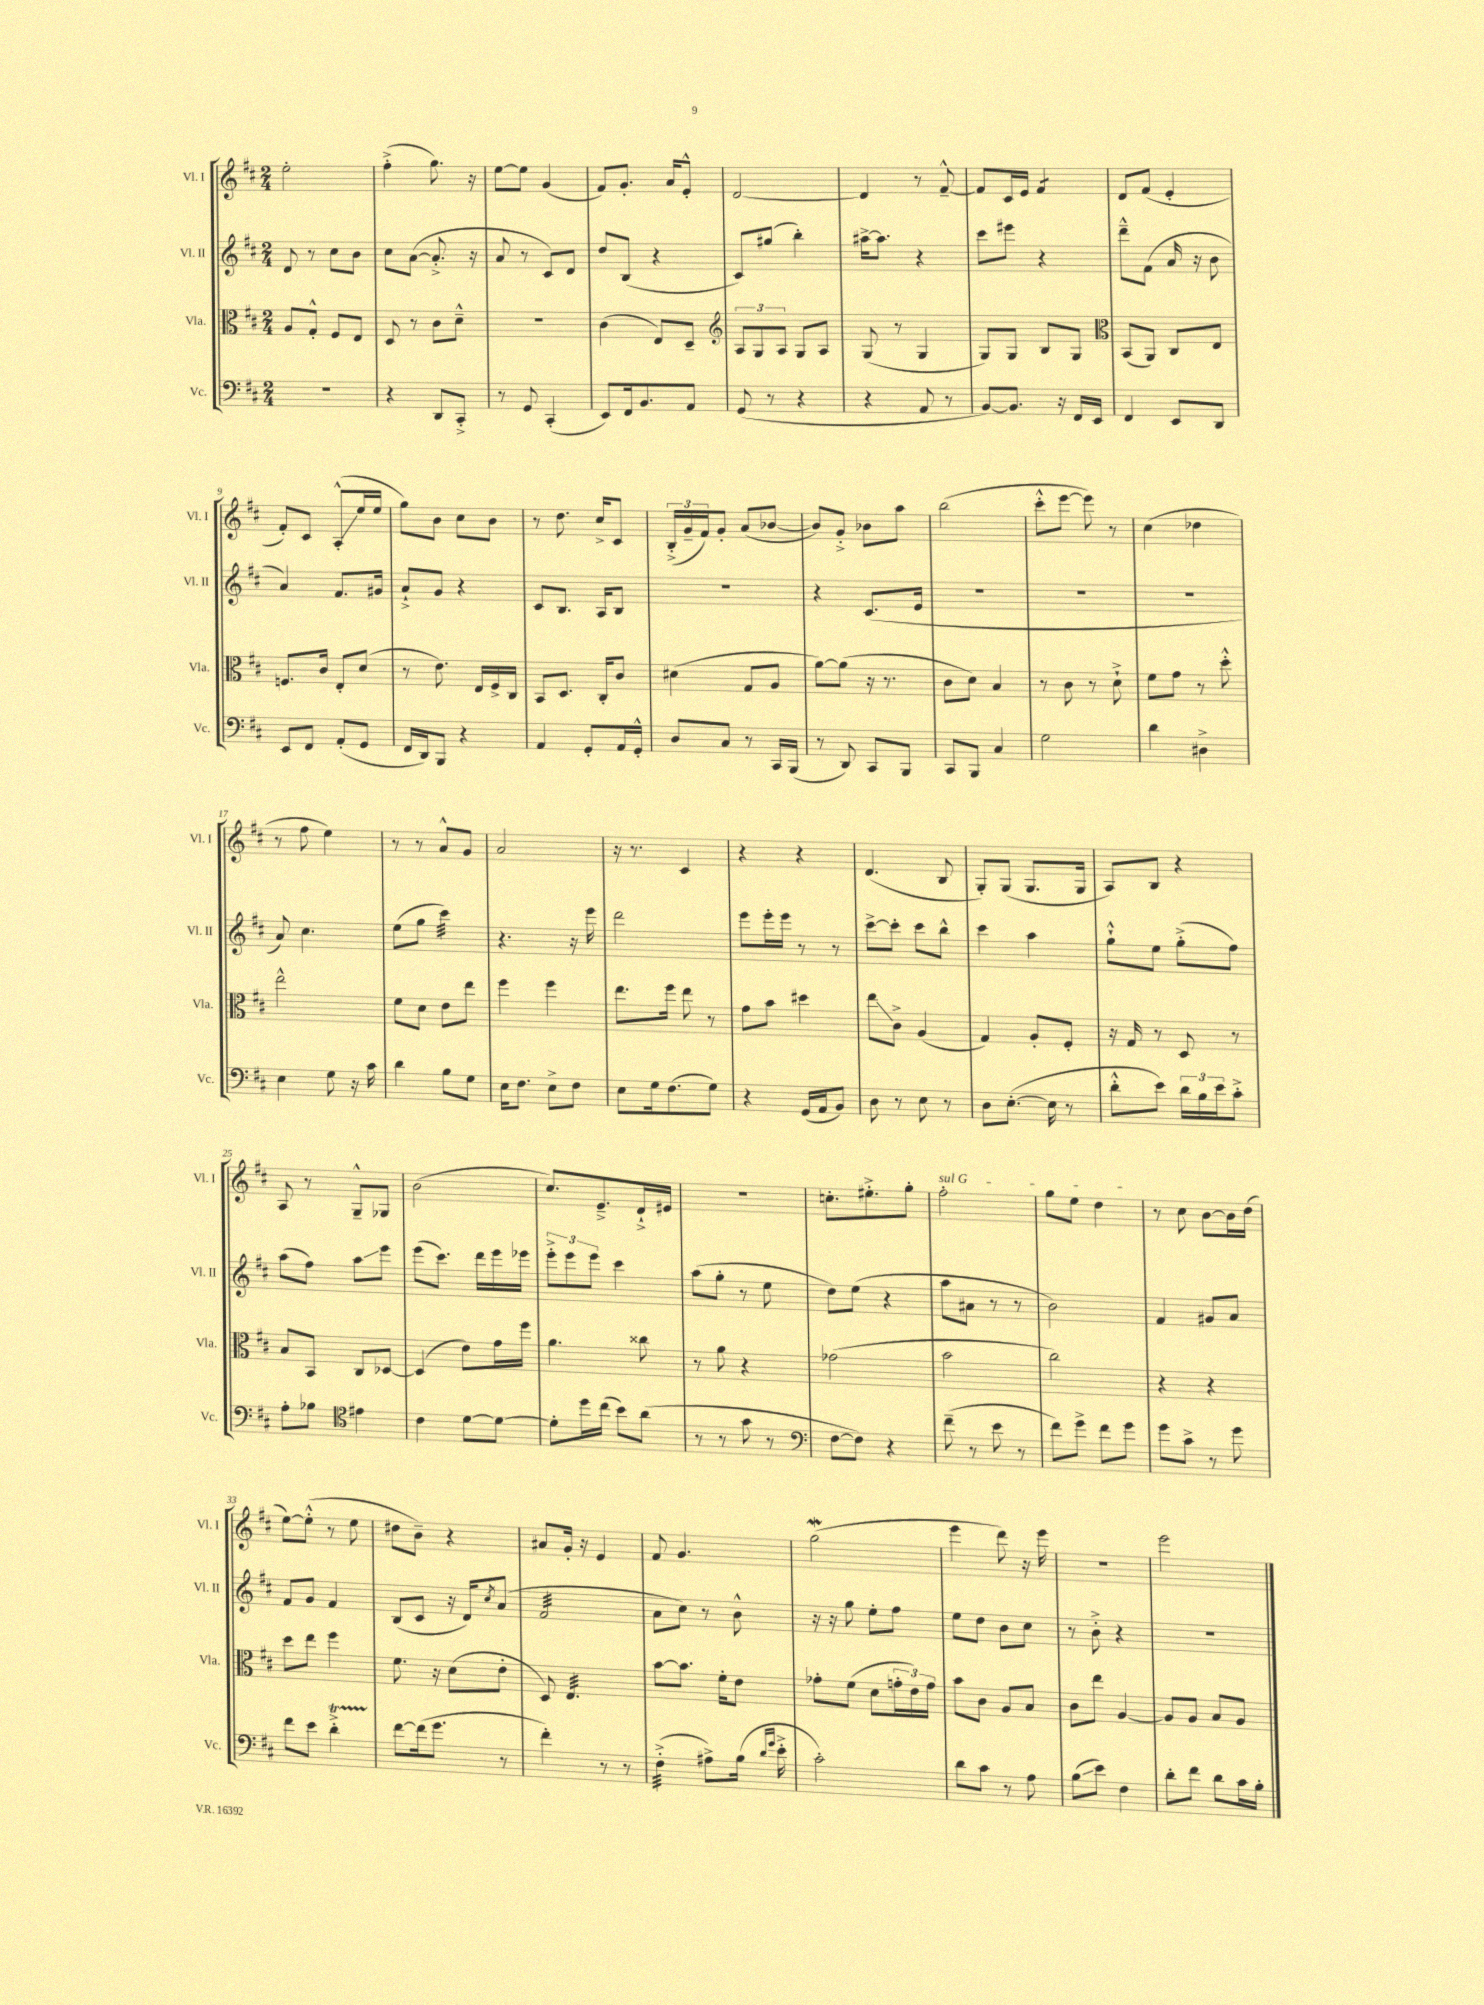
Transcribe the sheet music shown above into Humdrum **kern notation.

**kern	**kern	**kern	**kern
*staff4	*staff3	*staff2	*staff1
*clefF4	*clefC3	*clefG2	*clefG2
*k[f#c#]	*k[f#c#]	*k[f#c#]	*k[f#c#]
*M2/4	*M2/4	*M2/4	*M2/4
2r	8A/L	8d/	2ee'\
.	8G'^^/J	8r	.
.	8F#/L	8cc#\L	.
.	8E/J	8b\J	.
=	=	=	=
4r	8D/	8cc#\L	(4ff#'^\
.	8r	([8a\J	.
8DD/L	8c#\L	8.a'^/]	8.gg\)
8CC#'^/J	8d~^^\J	.	.
.	.	16r	16r
=	=	=	=
8r	2r	8a/	[8ee\L
8GG/	.	8r	8ee\]J
(4CC#'/	.	8c#/L)	(4g/
.	.	8d/J	.
=	=	=	=
8EE/L)	(4c#\	8dd/L	8f#/L)
16FF#/k	.	(8B/J	8.g'/J
8.BB/	.	.	.
.	8E/L)	4r	.
.	.	.	16a/LK
8AA/J	8D~/J	.	8e'^^/J
=	=	=	=
*	*clefG2	*	*
(8GG/	12A/L	8c#/L)	[2d/
.	12G/	.	.
8r	.	(8gg#/J	.
.	12A/J	.	.
4r	8G/L	4bb'\)	.
.	8A/J	.	.
=	=	=	=
4r	(8G/	[16aa#^\LK	4d/]
.	.	8.aa#\]J	.
.	8r	.	.
8AA/	4G/	4r	8r
8r	.	.	[8f#~^^/
=	=	=	=
[8BB/L)	8G/L)	8ccc#\L	8f#/]L
8.BB/]J	8G/J	8eee#\J	16c#/L
.	.	.	16e/JJ
.	8B/L	4r	4f#/
16r	.	.	.
16FF#/LL	8G/J	.	.
16EE/JJ	.	.	.
=	=	=	=
*	*clefC3	*	*
4FF#/	(8BB/L	8ddd~^^\L	8d/L
.	8AA/J)	(8f#\J	(8f#/J
8EE/L	8C#/L	16a/	4e'/
.	.	16r	.
8DD/J	8E/J	8b\	.
=	=	=	=
8EE/L	8.F/L	4a/)	8f#'/L)
8FF#/J	.	.	8c#/J
.	16c#/Jk	.	.
(8AA'/L	8E'/L	8.f#/L	(8A'^^/L
8GG/J	(8d/J	.	16ee/L
.	.	16g#/Jk	16ee/JJ
=	=	=	=
16FF#/LL	8r	8a`^/L	8gg\L)
16DD/J)	.	.	.
8BBB/J	8.e\)	8g/J	8b\J
4r	.	4r	8cc#\L
.	16E/LL	.	.
.	16F#^/	.	8b\J
.	16C#/JJ	.	.
=	=	=	=
4AA/	8BB/L	8c#/L	8r
.	8.D/J	8.B/J	8.dd\
8GG'/L	.	.	.
.	16C#'/LK	16A/LK	16cc#^/LK
16AA/L	8c#/J	8B/J	8c#/J
16GG'^^/JJ	.	.	.
=	=	=	=
8D/L	(4d#\	2r	(24B'^/LL
.	.	.	24g~/
.	.	.	24f#/J)
8C#/J	.	.	8g'/J
8r	8G/L	.	(8a/L
16CC#/LL	8A/J	.	[8b-/J
(16BBB/JJ	.	.	.
=	=	=	=
8r	[8a\L)	4r	8b-/]L)
8DD/)	(8a\]J	.	8g'^/J
8CC#/L	16r	(8.c#/L	8b-\L
.	8.r	.	.
8BBB/J	.	.	8aa\J
.	.	16e/Jk	.
=	=	=	=
8CC#/L	8c#\L	2r	(2bb\
8BBB/J	8d\J)	.	.
4C#/	4B/	.	.
=	=	=	=
2G\	8r	2r	8ccc#'^^\L
.	8c#\	.	[8eee\J
.	8r	.	8eee\])
.	8d`^\	.	8r
=	=	=	=
4d\	8f#\L	2r	(4cc#\
.	8g\J	.	.
4D#^\	8r	.	4dd-\
.	8dd'^^\	.	.
=	=	=	=
4E\	2ee^^\	8a/)	8r
.	.	4.cc#\	8ff#\
8G\	.	.	4ee\)
16r	.	.	.
16c#\	.	.	.
=	=	=	=
4d\	8f#\L	(8ee\L	8r
.	8d\J	8gg\J	8r
8B\L	8e\L	4ccc#\)	8a^^/L
8G\J	8ee\J	.	8g/J
=	=	=	=
16E\LK	4ff#\	4.r	2a/
8.F#\J	.	.	.
8E^\L	4ff#\	.	.
8F#\J	.	16r	.
.	.	16eee\	.
=	=	=	=
8E\L	8.ee\L	2ddd\	16r
.	.	.	8.r
16G\k	.	.	.
(8.F#\	16ff#\Jk	.	.
.	8ee\	.	4c#/
8G\J)	8r	.	.
=	=	=	=
4r	8g\L	8eee\L	4r
.	8b\J	16eee'\L	.
.	.	16eee\JJ	.
(16GG/LL	4dd#\	8r	4r
16AA/J	.	.	.
8BB/J)	.	8r	.
=	=	=	=
8D\	8ee\L	[8ccc#^\L	(4.d/
8r	8c#^\J	8ccc#'\]J	.
8E\	(4A/	8ccc#\L	.
8r	.	8bb^^\J	8B/
=	=	=	=
8D\L	4G/)	4ccc#\	8G'/L)
([8.E'\J	.	.	(8G/J
.	8A'/L	4aa\	8.G/L
16E\]	.	.	.
8r	8F#'/J	.	.
.	.	.	16G/Jk
=	=	=	=
8d'^^\L	16r	8gg`^^\L	8A/L)
.	16G/	.	.
8e\J)	8r	8ee\J	8B/J
24d\LL	8D/	(8gg'^\L	4r
24B\	.	.	.
24e\J	.	.	.
8c#'^\J	8r	8ff#\J)	.
=	=	=	=
8A'\L	8B/L	(8aa\L	8A/
8B-\J	8BB/J	8ff#\J)	8r
*clefC4	*	*	*
4e#\	8C#/L	8aa\L	8G~^^/L
.	[8D-/J	8eee\J	8G-/J
=	=	=	=
4c#\	(4D-/]	(8eee\L	(2b\
.	.	8.ccc#\J)	.
[8d\L	8e\L)	.	.
.	.	16ddd\LL	.
8d\_J	16g\L	16eee\	.
.	16ff#\JJ	16eee-\JJ	.
=	=	=	=
8d'\]L	4.a\	12eee'^\L	8.cc#/L)
.	.	12eee\	.
16dd\L	.	.	.
.	.	12eee\J	.
(16cc#\JJ	.	.	8.e~^/
8b\L)	.	4ccc#\	.
(8a\J	8cc##\	.	16d`^/L
.	.	.	16e#/JJ
=	=	=	=
8r	8r	(8aa\L	2r
8r	8a\	8gg'\J	.
8g\	4r	8r	.
8r	.	8ee\	.
=	=	=	=
*clefF4	*	*	*
[8F#\L	(2g-\	8dd\L)	8.cc'\L
8F#\]J)	.	(8ee\J	.
.	.	.	8.ee#'^\
4r	.	4r	.
.	.	.	8gg'\J
=	=	=	=
(8f#~\	2b\	8aa\L	2ff#'\
8r	.	8a#\J	.
8e\	.	8r	.
8r	.	8r	.
=	=	=	=
8f#\L)	2cc#\)	2b\)	8gg\L
8g^\J	.	.	8ee\J
8f#\L	.	.	4dd\
8g\J	.	.	.
=	=	=	=
8g\L	4r	4f#/	8r
8c#^\J	.	.	8cc#\
8r	4r	8g#/L	[8b\L
8g\	.	8a/J	16b\]L
.	.	.	(16dd\JJ
=	=	=	=
8f#\L	8dd\L	8f#/L	[8ee\L)
8e\J	8ee\J	8g/J	(8ee'^^\]J
4d'^\	4ff#\	4f#/	8r
.	.	.	8ee\
=	=	=	=
[8f#\L	8.f#\	(8B/L	8dd#\L
(16f#\]k	.	8c#/J	8b~\J)
8.g\J	16r	.	.
.	(8d\L	16r	4r
.	.	16d/LK)	.
.	.	8qcc#/	.
8r	8e'\J	(8a/J	.
=	=	=	=
4f#'\)	8D/)	2f#/	8a#/L
.	4.E/	.	16g'/Jk
.	.	.	16r
8r	.	.	4e/
8r	.	.	.
=	=	=	=
(4F#'^\	[8b\L	8a\L	8f#/
.	8.b\]J	8cc#\J)	4.g/
8A#^\L)	.	8r	.
.	16f#'\LK	.	.
(16B\Jk	8e\J	8b^^\	.
16qqd/LL	.	.	.
16qqg/JJ	.	.	.
16e'^\	.	.	.
=	=	=	=
2c#'\)	8g-'\L	16r	(2gg\
.	.	16r	.
.	(8f#\J	8gg\	.
.	8d\L	8ee'\L	.
.	24g'\L	8ff#\J	.
.	24e\)	.	.
.	24g\JJ	.	.
=	=	=	=
8d\L	8b\L	8ee\L	4eee\
8c#\J	8c#\J	8dd\J	.
8r	8A/L	8b\L	8ddd\)
8A\	8B/J	8cc#\J	16r
.	.	.	16eee\
=	=	=	=
(8B\L	8c#\L	8r	2r
8e\J)	8ee\J	8b'^\	.
4F#\	[4A/	4r	.
=	=	=	=
8d'\L	8A/]L	2r	2eee\
8f#\J	8A/J	.	.
8d\L	8B/L	.	.
16c#\L	8A/J	.	.
16B'\JJ	.	.	.
==	==	==	==
*-	*-	*-	*-
